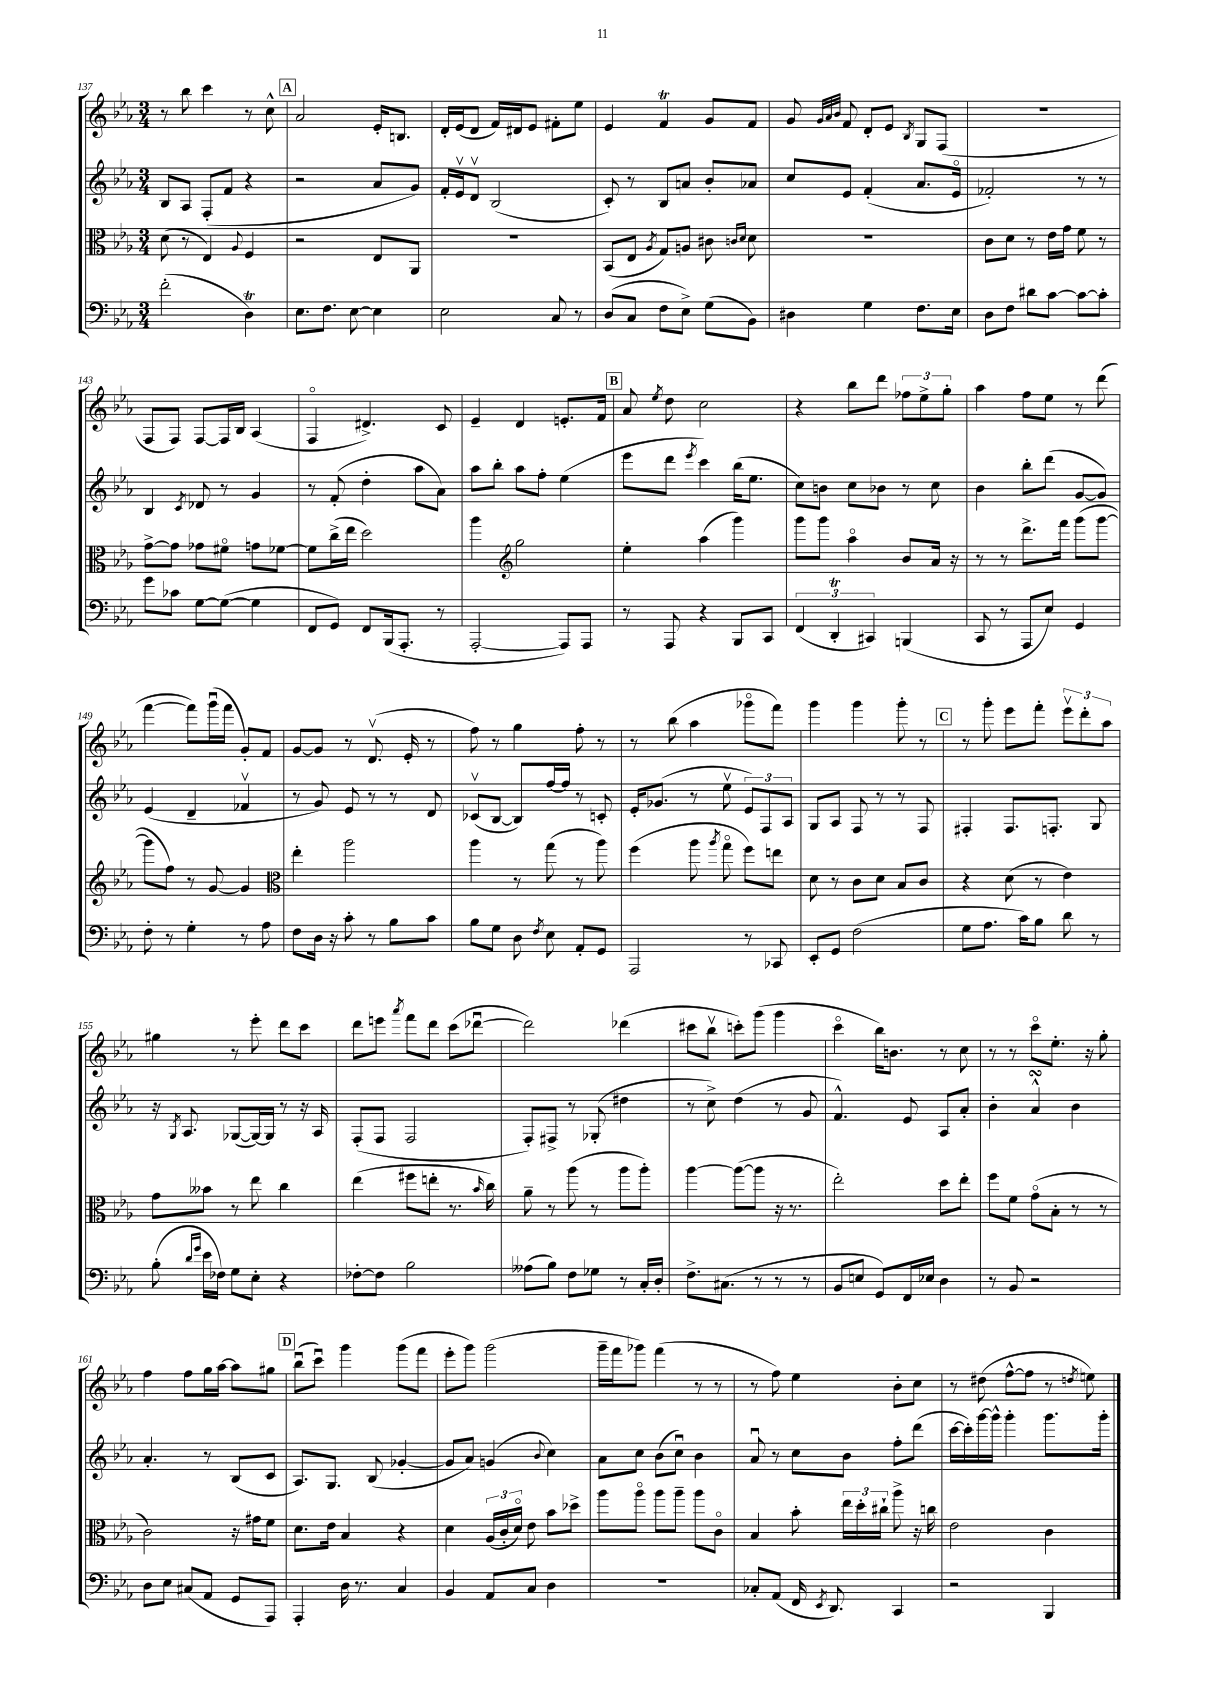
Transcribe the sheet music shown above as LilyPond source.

<<
\new StaffGroup <<
\new Staff = "s0" {
    \clef treble \key ees \major \numericTimeSignature \time 3/4
    \autoBeamOff r8 bes''8 c'''4 r8 c''8-^ |
    \mark \markup { \box "A" } aes'2 ees'16[-. b8.] |
    d'16[-. ees'16( d'8] f'16[) dis'16 ees'8] fis'8[-. ees''8] |
    ees'4 f'4\trill g'8[ f'8] |
    g'8 \grace { g'32[ aes'32 bes'32] } f'8 d'8[-. ees'8] \acciaccatura { bes8 } g8[ f8]( |
    R2. |
    f8[ f8]) f8[~ f16 bes16] aes4( |
    f4\flageolet dis'4.->) c'8 |
    ees'4-- d'4 e'8.[-. f'16] |
    \mark \markup { \box "B" } aes'8 \acciaccatura { ees''8 } d''8 c''2 |
    r4 bes''8[ d'''8] \tuplet 3/2 { fes''8[ ees''8-> g''8]-. } |
    aes''4 f''8[ ees''8] r8 d'''8( |
    f'''4~ f'''8[) g'''16\downbow( f'''16] g'8[-.) f'8] |
    g'8[~ g'8] r8 d'8.\upbow( ees'16-. r8 |
    f''8) r8 g''4 f''8-. r8 |
    r8 bes''8( aes''4 ges'''8[\flageolet f'''8]) |
    g'''4 g'''4 g'''8-. r8 |
    \mark \markup { \box "C" } r8 g'''8-. ees'''8[ f'''8]-. \tuplet 3/2 { ees'''8[\upbow d'''8-. aes''8] } |
    gis''4 r8 ees'''8-. d'''8[ c'''8] |
    d'''8[ e'''8] \acciaccatura { aes'''8 } f'''8[ d'''8] c'''8[( des'''8]~\downbow |
    des'''2) des'''4( |
    cis'''8[ bes''8]\upbow c'''8[-.) g'''8]( g'''4 |
    c'''4\flageolet bes''16[) b'8.] r8 c''8 |
    r8 r8 c'''8[\flageolet ees''8.]-. r16 g''8-. |
    f''4 f''8[ g''16 aes''16]~ aes''8[ gis''8] |
    \mark \markup { \box "D" } bes''8[\downbow( c'''8]\downbow) g'''4 g'''8[( f'''8] |
    ees'''8[-. g'''8]) g'''2( |
    g'''16[-- f'''16 ges'''8]) f'''4( r8 r8 |
    r8 f''8) ees''4 bes'8[-. c''8] |
    r8 dis''8( f''8[~-^ f''8] r8 \acciaccatura { d''8 } e''8) \bar "|." |
}
\new Staff = "s1" {
    \clef treble \key ees \major \numericTimeSignature \time 3/4
    \autoBeamOff bes8[ aes8] f8[-.( f'8] r4 |
    \mark \markup { \box "A" } r2 aes'8[ g'8]) |
    f'16[-. ees'16\upbow d'8]\upbow bes2( |
    c'8-.) r8 bes8[ a'8] bes'8[-. aes'8] |
    c''8[ ees'8] f'4-.( aes'8.[ ees'16]\flageolet |
    fes'2-.) r8 r8 |
    bes4 \acciaccatura { c'8 } des'8 r8 g'4 |
    r8 f'8-.( d''4-. aes''8[ aes'8]) |
    aes''8[ bes''8]-. aes''8[ f''8]-. ees''4( |
    \mark \markup { \box "B" } ees'''8[ d'''8] \acciaccatura { ees'''8 } c'''4) bes''16[( ees''8.] |
    c''8[) b'8] c''8[ bes'8] r8 c''8 |
    bes'4 bes''8[-. d'''8]( g'8[~ g'8]) |
    ees'4( d'4-- fes'4\upbow |
    r8 g'8) ees'8 r8 r8 d'8 |
    ces'8[\upbow( bes8]~ bes8[) f''16~ f''16] r8 c'8-. |
    ees'16[-. ges'8.]( r8 ees''8\upbow \tuplet 3/2 { ees'8[) f8 aes8] } |
    g8[ aes8] f8 r8 r8 f8 |
    \mark \markup { \box "C" } fis4-. fis8.[ f8.]-. g8 |
    r16 \acciaccatura { g8 } aes8. ges8[~( ges16~) ges16] r8 r16 aes16 |
    f8[-.( f8] f2 |
    f8[-.) fis8]-> r8 ges8-.( dis''4 |
    r8 c''8->) d''4( r8 g'8 |
    f'4.-^) ees'8 aes8[ aes'8]-. |
    bes'4-. aes'4-^\turn bes'4 |
    aes'4.-. r8 bes8[( c'8] |
    \mark \markup { \box "D" } aes8.[) g8.] bes8( ges'4~-. |
    ges'8[ aes'8]) g'4( \appoggiatura { bes'8 } c''4) |
    aes'8[ c''8] bes'8[( c''8]\downbow) bes'4 |
    aes'8\downbow r8 c''8[ bes'8] f''8[-. d'''8]( |
    c'''16[~ c'''16-.) g'''16~ g'''16]-^ g'''4-. g'''8.[ g'''16]-. \bar "|." |
}
\new Staff = "s2" {
    \clef alto \key ees \major \numericTimeSignature \time 3/4
    \autoBeamOff d'8( r8 ees4) \appoggiatura { aes8 } f4 |
    \mark \markup { \box "A" } r2 ees8[ aes,8] |
    R2. |
    bes,8[( ees8] \acciaccatura { aes8 } g8[) a8] cis'8 \grace { c'16[ d'16] } d'8 |
    R2. |
    c'8[ d'8] r8 ees'16[ g'16] f'8 r8 |
    g'8[~-> g'8] ges'8[ fis'8]\flageolet g'8[ fes'8]~ |
    fes'8[ c''16->( ees''16] d''2) |
    aes''4 \clef treble g''2 |
    \mark \markup { \box "B" } ees''4-. aes''4( g'''4) |
    g'''8[ g'''8] aes''4\flageolet bes'8[ aes'16] r16 |
    r8 r8 d'''8.[-> f'''16] g'''8[( g'''8]~ |
    g'''8[ f''8]) r8 g'8~ g'4 |
    \clef alto ees''4-. aes''2 |
    aes''4 r8 g''8( r8 aes''8) |
    f''4( aes''8 \acciaccatura { aes''8 } g''8\flageolet f''8[) e''8] |
    d'8 r8 c'8[ d'8] bes8[ c'8] |
    \mark \markup { \box "C" } r4 d'8( r8 ees'4) |
    g'8[ beses'8] r8 ees''8 c''4 |
    ees''4( fis''8[ e''8]-. r8. \grace { bes'16 } c''16) |
    aes'8-- r8 aes''8( r8 aes''8[ aes''8]-.) |
    aes''4~ aes''8[~( aes''8] r16 r8. |
    ees''2-.) d''8[ ees''8]-. |
    f''8[ f'8] g'8[\flageolet( bes8]-. r8 r8 |
    c'2) r16 gis'16[ f'8] |
    \mark \markup { \box "D" } d'8.[ ees'16] bes4 r4 |
    d'4 \tuplet 3/2 { aes16[( c'16-. d'16]\flageolet) } ees'8 bes'8[ des''8]-> |
    aes''8[ aes''8]\flageolet aes''8[ aes''8]-- aes''8[ c'8]\flageolet |
    bes4 bes'8-. \tuplet 3/2 { ees''16[ d''16-. cis''16]-! } aes''8-> r16 c''16 |
    ees'2 c'4 \bar "|." |
}
\new Staff = "s3" {
    \clef bass \key ees \major \numericTimeSignature \time 3/4
    \autoBeamOff f'2-.( d4\trill) |
    \mark \markup { \box "A" } ees8.[ f8.] ees8~ ees4 |
    ees2 c8 r8 |
    d8[( c8] f8[ ees8]->) g8[( bes,8]) |
    dis4 g4 f8.[ ees16] |
    d8[ f8] dis'8[ c'8]~ c'8[~ c'8]-. |
    g'8[ ces'8] g8[~ g8]~( g4 |
    f,8[ g,8]) f,8[ bes,,16( aes,,8.]-. r8 |
    aes,,2~-. aes,,8[) aes,,8] |
    \mark \markup { \box "B" } r8 aes,,8 r4 bes,,8[ c,8] |
    \tuplet 3/2 { f,4( d,4-.\trill cis,4) } b,,4( |
    c,8 r8 aes,,8[ ees8]) g,4 |
    f8-. r8 g4-. r8 aes8 |
    f8[ d16] r16 c'8-. r8 bes8[ c'8] |
    bes8[ g8] d8 \acciaccatura { f8 } ees8 aes,8[-. g,8] |
    aes,,2 r8 ces,8 |
    ees,8[-. g,8] f2( |
    \mark \markup { \box "C" } g8[ aes8.] c'16[) bes8] d'8 r8 |
    bes8-.( \grace { d'16[ g'16] } ees'16[ fes16]) g8[ ees8]-. r4 |
    fes8[~-. fes8] bes2 |
    aeses8[( bes8]) f8[ ges8] r8 c16[-. d16]-. |
    f8.[-> cis8.]( r8 r8 r8 |
    bes,8[ e8] g,8[) f,16 ees16] d4 |
    r8 bes,8 r2 |
    d8[ ees8] cis8[( aes,8] g,8[ aes,,8]) |
    \mark \markup { \box "D" } aes,,4-. d16 r8. c4 |
    bes,4 aes,8[ c8] d4 |
    R2. |
    ces8[-. aes,8]( f,16 \acciaccatura { ees,8 } d,8.) c,4 |
    r2 bes,,4 \bar "|." |
}
>>
>>
\layout { \context { \Score currentBarNumber = #137 } }
